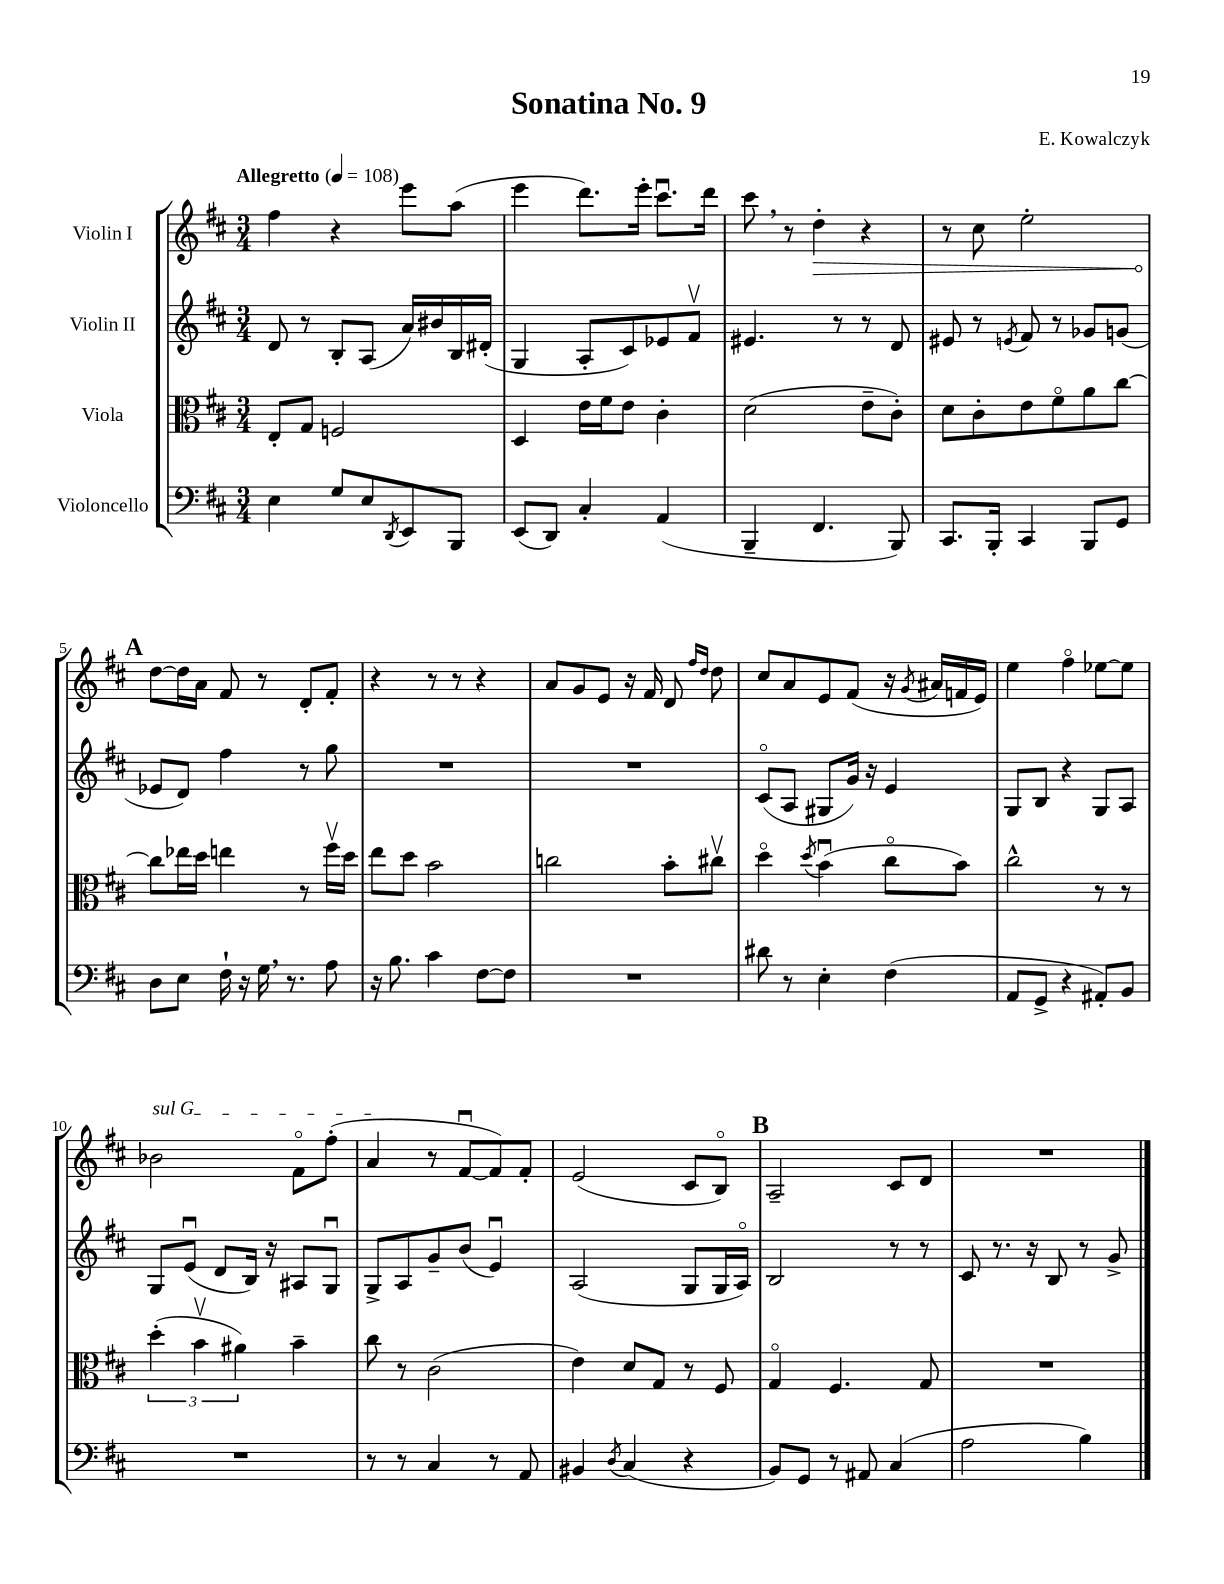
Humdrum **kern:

**kern	**kern	**kern	**kern	**dynam
*part4	*part3	*part2	*part1	*part1
*staff4	*staff3	*staff2	*staff1	*staff1
*I"Violoncello	*I"Viola	*I"Violin II	*I"Violin I	*
*clefF4	*clefC3	*clefG2	*clefG2	*
*k[f#c#]	*k[f#c#]	*k[f#c#]	*k[f#c#]	*
*M3/4	*M3/4	*M3/4	*M3/4	*
*MM108	*MM108	*MM108	*MM108	*
=1	=1	=1	=1	=1
!	!	!	!LO:TX:a:B:t=Allegretto	!
4E\	8E'/L	8d/	4ff#\	.
.	8G/J	8r	.	.
8G/L	2Fn/	8B'/L	4r	.
8E/	.	(8A/J	.	.
8qDD/	.	.	.	.
8EE/	.	16a/LL)	8eee\L	.
.	.	16b#X/	.	.
8BBB/J	.	16B/	(8aa\J	.
.	.	(16d#X'/JJ	.	.
=2	=2	=2	=2	=2
(8EE/L	4D/	4G/	4eee\	.
8DD/J)	.	.	.	.
4C#'/	16e\LL	8A'/L	8.ddd\L)	.
.	16f#\J	.	.	.
.	8e\J	8c#/)	.	.
.	.	.	16eee'\Jk	.
(4AA/	4c#'\	8e-X/	8.ccc#u\L	.
.	.	8f#v/J	.	.
.	.	.	16ddd\Jk	.
=3	=3	=3	=3	=3
4BBB~/	(2d\	4.e#X/	8ccc#,\	.
.	.	.	8r	.
!	!	!	!	!LO:HP:b
4.FF#/	.	.	4dd'\	>
.	.	8r	.	.
.	8e~\L	8r	4r	.
8BBB/)	8c#'\J)	8d/	.	.
=4	=4	=4	=4	=4
8.CC#/L	8d\L	8e#X/	8r	.
.	8c#'\	8r	8cc#\	.
16BBB'/Jk	.	.	.	.
.	.	8qen/	.	.
4CC#/	8e\	8f#/	2ee'\	.
.	8f#\	8r	.	.
8BBB/L	8a\	8g-X/L	.	.
8GG/J	[8cc#\J	(8gn/J	.	.
!!LO:LB:g=z
!!LO:REH:place=s1:t=A
=5	=5	=5	=5	=5
8D\L	8cc#\L]	8e-X/L	[8dd\L	.
8E\J	16ee-X\L	8d/J)	16dd\L]	]
.	16dd\JJ	.	16a\JJ	.
16F#`\	4een\	4ff#\	8f#/	.
16r	.	.	.	.
16G,\	.	.	8r	.
8.r	.	.	.	.
.	8r	8r	8d'/L	.
8A\	16ff#v\LL	8gg\	8f#'/J	.
.	16dd\JJ	.	.	.
=6	=6	=6	=6	=6
16r	8ee\L	2.r	4r	.
8.B\	.	.	.	.
.	8dd\J	.	.	.
4c#\	2b\	.	8r	.
.	.	.	8r	.
[8F#\L	.	.	4r	.
8F#\J]	.	.	.	.
=7	=7	=7	=7	=7
2.r	2ccn\	2.r	8a/L	.
.	.	.	8g/	.
.	.	.	8e/J	.
.	.	.	16r	.
.	.	.	16f#/	.
.	8b'\L	.	8d/	.
.	.	.	16qqff#/LL	.
.	.	.	16qqdd/JJ	.
.	8cc#Xv\J	.	8dd\	.
=8	=8	=8	=8	=8
8d#X\	4dd\	(8c#/L	8cc#/L	.
8r	.	8A/J	8a/	.
.	8qdd/	.	.	.
4E'\	(4bu\	8G#X/L	8e/	.
.	.	16g/Jk)	(8f#/J	.
.	.	16r	.	.
(4F#\	8cc#\L	4e/	16r	.
.	.	.	8qg/	.
.	.	.	16a#X/LL	.
.	8b\J)	.	16fn/	.
.	.	.	16e/JJ)	.
=9	=9	=9	=9	=9
8AA/L	2cc#^^\	8G/L	4ee\	.
8GG^/J	.	8B/J	.	.
4r	.	4r	4ff#\	.
8AA#X'/L)	8r	8G/L	[8ee-X\L	.
8BB/J	8r	8A/J	8ee-\J]	.
!!LO:LB:g=z
=10	=10	=10	=10	=10
!	!	!	!LO:TX:a:i:t=sul G	!
2.r	(6dd'\	8G/L	2b-X\	.
.	.	(8eu/J	.	.
.	6bv\	.	.	.
.	.	8d/L	.	.
.	6a#X\)	.	.	.
.	.	16B/Jk)	.	.
.	.	16r	.	.
.	4b~\	8A#X/L	8f#\L	.
.	.	8Gu/J	(8ff#'\J	.
=11	=11	=11	=11	=11
8r	8cc#\	8G^/L	4a/	.
8r	8r	8A/	.	.
4C#/	(2c#\	8g~/	8r	.
.	.	(8b/J	[8f#u/L	.
8r	.	4eu/)	8f#/])	.
8AA/	.	.	8f#'/J	.
=12	=12	=12	=12	=12
4BB#X/	4e\)	(2A/	(2e/	.
8qD/	.	.	.	.
(4C#/	8d/L	.	.	.
.	8G/J	.	.	.
4r	8r	8G/L	8c#/L	.
.	8F#/	16G/L	8B/J)	.
.	.	16A/JJ)	.	.
!!LO:REH:place=s1:t=B
=13	=13	=13	=13	=13
8BB/L)	4G/	2B/	2A~/	.
8GG/J	.	.	.	.
8r	4.F#/	.	.	.
8AA#X/	.	.	.	.
(4C#/	.	8r	8c#/L	.
.	8G/	8r	8d/J	.
=14	=14	=14	=14	=14
2A\	2.r	8c#/	2.r	.
.	.	8.r	.	.
.	.	16r	.	.
.	.	8B/	.	.
4B\)	.	8r	.	.
.	.	8g^/	.	.
==	==	==	==	==
*-	*-	*-	*-	*-
